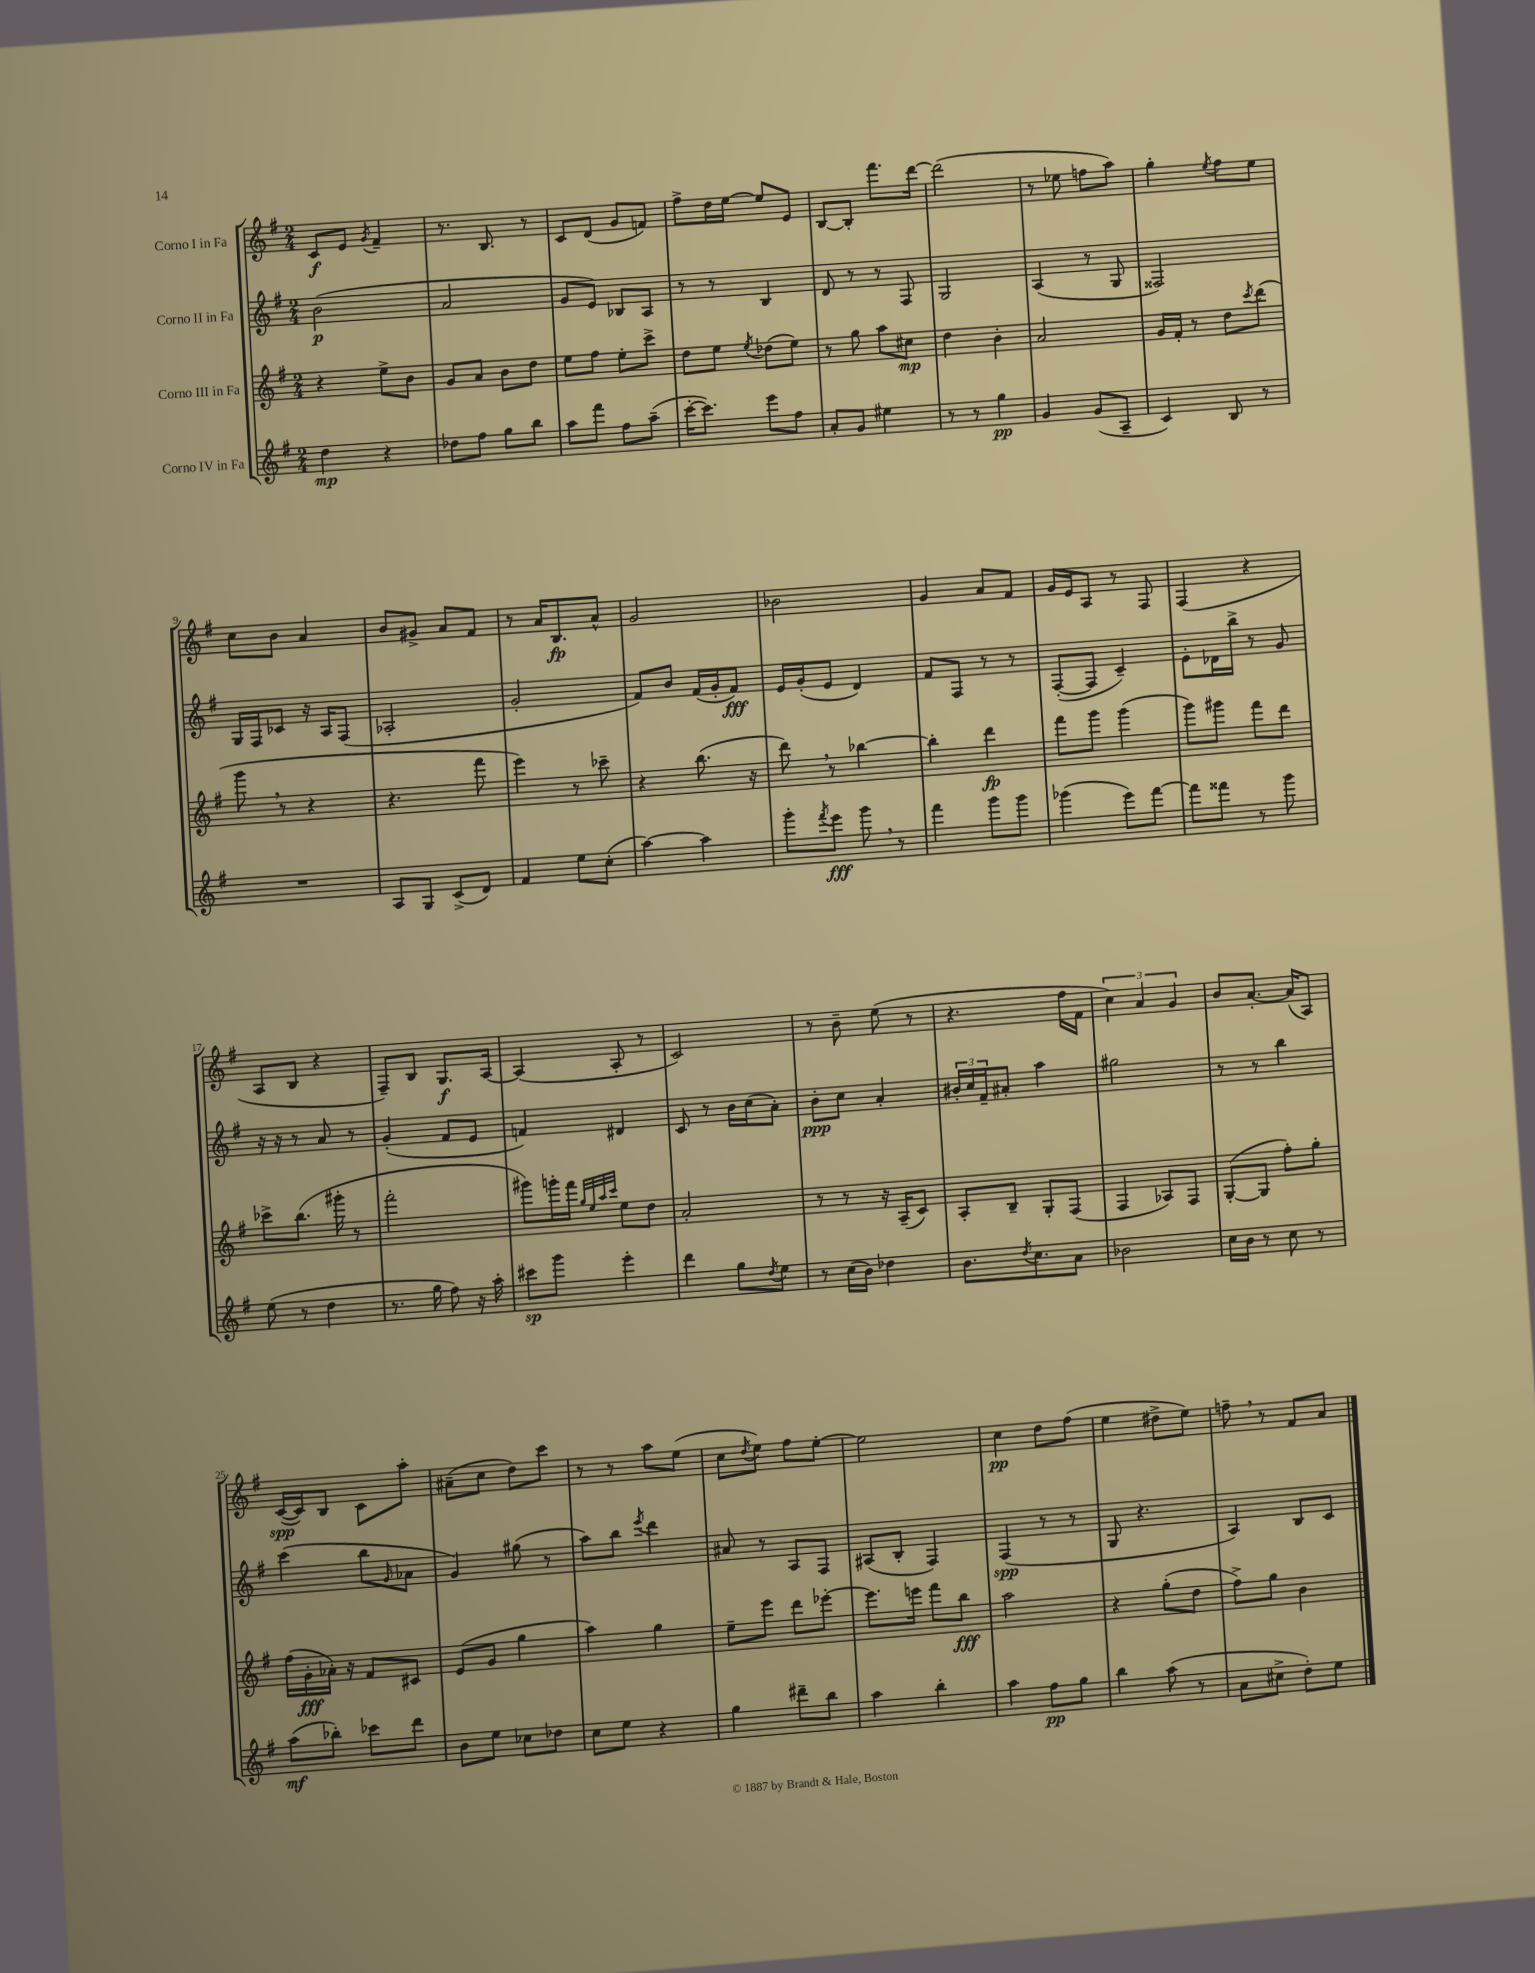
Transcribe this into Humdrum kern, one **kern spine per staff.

**kern	**kern	**kern	**kern
*staff4	*staff3	*staff2	*staff1
*clefG2	*clefG2	*clefG2	*clefG2
*k[f#]	*k[f#]	*k[f#]	*k[f#]
*M2/4	*M2/4	*M2/4	*M2/4
4dd\	4r	(2b\	8c/L
.	.	.	8e/J
.	.	.	8qg/
4r	8ee^\L	.	4f#~/
.	8b\J	.	.
=	=	=	=
8dd-\L	8g/L	2a/	8.r
8ff#\J	8a/J	.	.
.	.	.	8.B/
8gg\L	8b\L	.	.
8bb\J	8dd\J	.	8r
=	=	=	=
8aa\L	8ee\L	8g/L	8c/L
8fff#\J	8ff#\J	8e/J)	(8d/J
8ff#\L	8ee'\L	8B-/L	8g/L
(8aa~\J	8ccc^\J	8A/J	8f/J)
=	=	=	=
[16ccc'\LK	8dd\L	8r	8ff#^\L
8.ccc\]J)	.	.	.
.	8ee\J	8r	16dd\L
.	.	.	[16ee\JJ
.	8qee/	.	.
8eee\L	(8dd-\L	4B/	8ee/]L
8ff#\J	8ee\J)	.	8e/J
=	=	=	=
8a'/L	8r	8d/	[8B/L
8g/J	8gg\	8r	8B'/]J
4ee#\	8aa\L	8r	8.fff#\L
.	8cc#\J	8F#/	.
.	.	.	[16ddd\Jk
=	=	=	=
8r	4dd\	2G/	(2ddd\]
8r	.	.	.
4gg\	4b'\	.	.
=	=	=	=
4g/	2a/	(4A/	8r
.	.	.	8ee-\
(8g/L	.	8r	8ff\L
8A~/J	.	8G/	8aa\J)
=	=	=	=
4c/)	16g/LL	2F##/)	4gg'\
.	16f#'/JJ	.	.
.	8r	.	.
.	.	.	8qee/
8B/	8dd\L	.	8ff#\L
.	8qccc/	.	.
8r	(8ddd\J	.	8ee\J
=	=	=	=
2r	8ggg\	16G/LL	8cc\L
.	.	16F#/J	.
.	8r	8c-/J	8b\J
.	4r	16r	4a/
.	.	16A/LK	.
.	.	(8F#/J	.
=	=	=	=
8A/L	4.r	2A-'/	8b/L
8G/J	.	.	8g#^/J
(8c^/L	.	.	8a/L
8d/J)	8fff#\	.	8f#/J
=	=	=	=
4f#/	4eee\)	2g'/	8r
.	.	.	16a/LK
.	.	.	8.B/
8ee\L	8r	.	.
(8cc'\J	8ccc-~\	.	8a^^/J
=	=	=	=
[4aa\)	4r	8f#/L)	2g/
.	.	8b/J	.
4aa\]	(8.bb\	(16f#/LL	.
.	.	16g'/J	.
.	.	8f#/J)	.
.	16r	.	.
=	=	=	=
8ggg'\L	8ddd\)	16e/LL	2b-\
.	.	(16g'/J	.
8qfff#/	.	.	.
8eee\J	8r	8e/J	.
8ggg\	[4bb-\	4d/)	.
8r	.	.	.
=	=	=	=
4fff#\	4bb-'\]	8f#/L	4g/
.	.	8F#/J	.
8ggg\L	4ddd\	8r	8a/L
8ggg\J	.	8r	8f#/J
=	=	=	=
(4ggg-\	8fff#\L	([8F#'/L	16g/LL
.	.	.	16e/J
.	8ggg\J	8F#/]J	8A/J
8eee\L)	(4ggg\	4c~/)	8r
[8fff#\J	.	.	8F#/
=	=	=	=
8fff#\]L	8ggg\L)	8e'\L	(4F#/
8fff##\J	8ggg#\J	16d-\L	.
.	.	16bb^\JJ	.
8r	8fff#\L	8r	4r
8ggg\	8ddd\J	8g/	.
=	=	=	=
(8ee\	8ccc-^\L	16r	8A/L
.	.	16r	.
8r	(8.bb\J	8r	8B/J
4dd\	.	8a/	4r
.	16ggg#'\	.	.
.	8r	8r	.
=	=	=	=
8.r	2fff#'\	(4g'/	8F#~/L)
.	.	.	8B/J
16gg\	.	.	.
8ff#\)	.	8f#/L	8.G/L
16r	.	8e/J	.
16aa'\	.	.	[16A/Jk
=	=	=	=
8ccc#\L	8ggg#\L)	4f/)	(4A/]
8ggg\J	16ggg'\L	.	.
.	16fff#\JJ	.	.
.	32qqgg/LLL	.	.
.	32qqee/	.	.
.	32qqaa/	.	.
.	32qqccc/JJJ	.	.
4eee'\	8ee\L	4d#/	8A'/
.	8dd\J	.	8r
=	=	=	=
4ddd\	2a'/	8c/	2c/)
.	.	8r	.
8gg\L	.	16b\LL	.
.	.	(16cc\J	.
8qdd/	.	.	.
8ee\J	.	8a'\J)	.
=	=	=	=
8r	8r	8b'\L	8r
(16cc\LL	8r	8cc\J	8b~\
16b\JJ)	.	.	.
4dd-\	16r	4a'/	(8ee\
.	(16A~/LK	.	.
.	8c/J)	.	8r
=	=	=	=
8.b\L	8A'/L	24b#'/LL	4.r
.	.	24cc/	.
.	.	24f#~/J	.
.	8B~/J	8a#'/J	.
8qdd/	.	.	.
8.cc\	.	.	.
.	8G'/L	4aa\	.
8a\J	(8F#/J	.	16ff#\LL
.	.	.	16f#\JJ
=	=	=	=
2b-\	4F#/	2gg#\	6cc\)
.	.	.	6a/
.	8A-/L)	.	.
.	.	.	6g/
.	8F#/J	.	.
=	=	=	=
16cc\LL	([8G'/L	8r	8b/L
16b\JJ	.	.	.
8r	8G/]J	8r	[8.a'/J
8cc\	8ff#'\L)	4bb\	.
.	.	.	(16a/]LK
8r	8gg'\J	.	8A/J)
=	=	=	=
(8aa\L	(16ff#\LL	(4ccc\	([16c/LL
.	16g'\	.	16c/]J)
8bb-'\J)	16a-'\JJ)	.	8B/J
.	16r	.	.
8ccc-\L	8f#/L	8bb\L	8c\L
.	.	16qqg/	.
8ddd\J	8c#/J	8a-\J	8aa'\J
=	=	=	=
8b\L	(8e/L	4g/)	(8a#~\L
8ee\J	8g/J	.	8cc\J
8cc-\L	4gg\	(8gg#\	8dd\L)
8dd-\J	.	8r	8ccc\J
=	=	=	=
8cc\L	4aa\)	8aa\L)	8r
8ee\J	.	8bb\J	8r
.	.	8qeee/	.
4r	4gg\	4ddd\	8aa\L
.	.	.	(8ee\J
=	=	=	=
4gg\	8ee~\L	8a#/	8cc\L
.	.	.	8qdd/
.	8eee\J	8r	8ee\J)
8ddd#~\L	8ddd\L	8A/L	8ff#\L
8bb\J	[8eee-'\J	8F#/J	[8ee'\J
=	=	=	=
4aa\	8.eee-\]L	(8A#/L	2ee\]
.	.	8B'/J	.
.	16eee\Jk	.	.
4bb'\	8fff#\L	4F#/)	.
.	8bb\J	.	.
=	=	=	=
4aa\	2aa\	(4F#/	4cc\
8ff#\L	.	8r	8dd\L
8gg\J	.	8r	(8ff#\J
=	=	=	=
4bb\	4r	8G/	4ee\
.	.	4.r	.
(8aa\	(8gg'\L	.	8dd#^\L
8r	8dd\J	.	8ee\J)
=	=	=	=
8a\L	8ff#^\L)	4A/)	8ff~\
8cc#^\J	8gg\J	.	8r
8dd'\L)	4b\	8B/L	8f#/L
8ee\J	.	8c/J	8a/J
==	==	==	==
*-	*-	*-	*-
